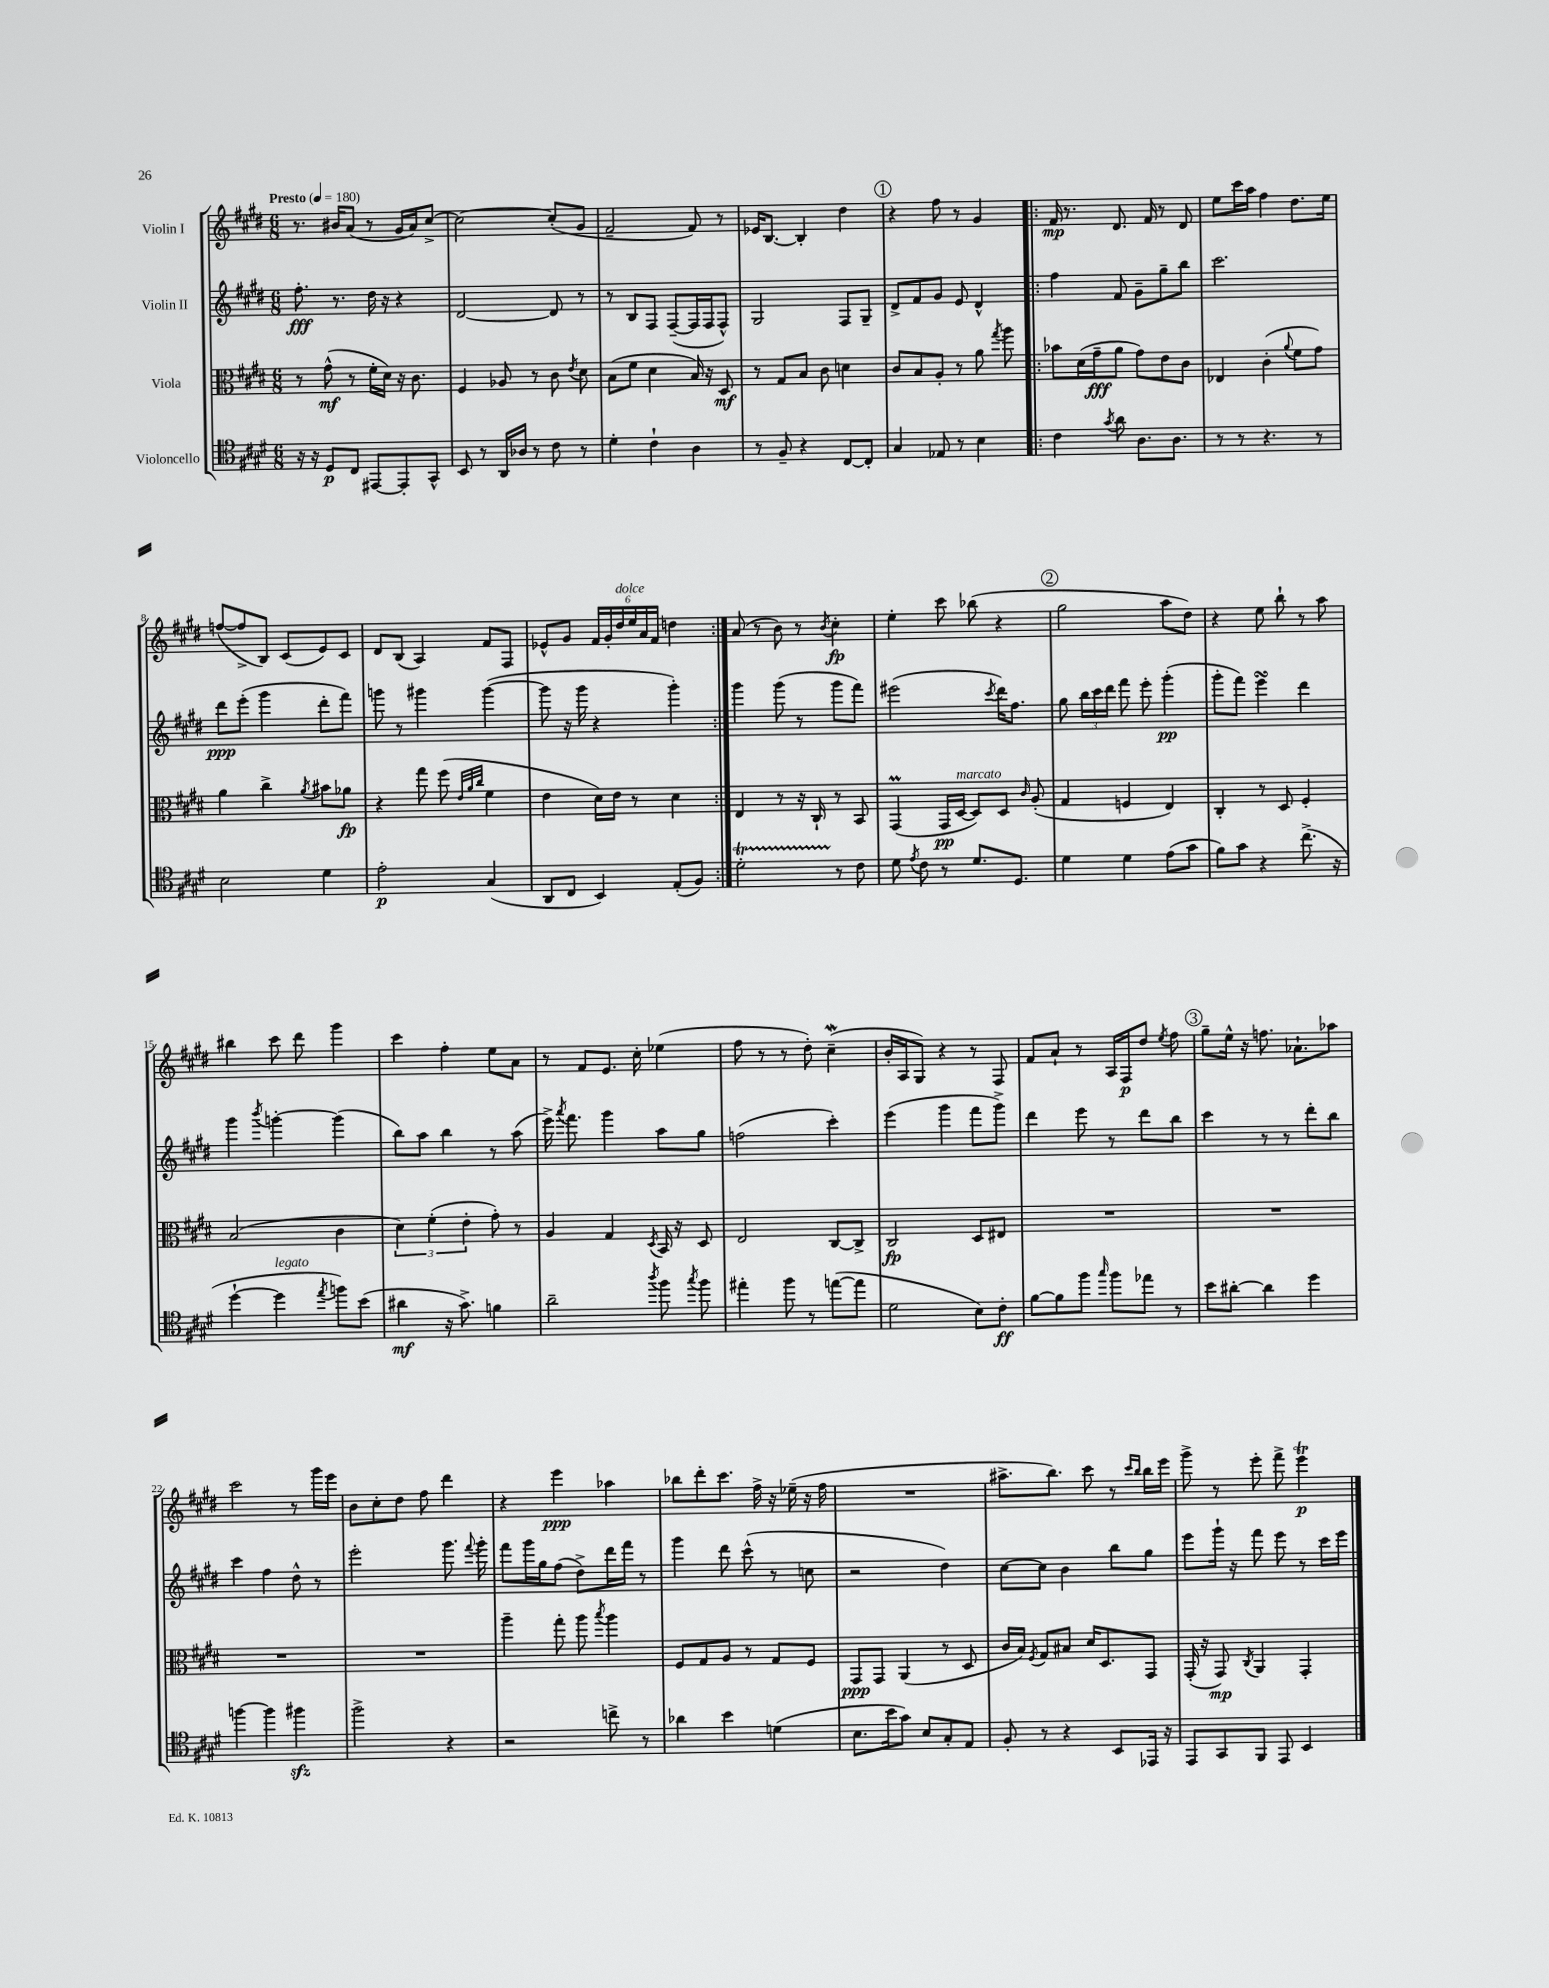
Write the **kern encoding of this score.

**kern	**dynam	**kern	**dynam	**kern	**dynam	**kern	**dynam
*part4	*part4	*part3	*part3	*part2	*part2	*part1	*part1
*staff4	*staff4	*staff3	*staff3	*staff2	*staff2	*staff1	*staff1
*I"Violoncello	*	*I"Viola	*	*I"Violin II	*	*I"Violin I	*
*clefC4	*	*clefC3	*	*clefG2	*	*clefG2	*
*k[f#c#g#d#]	*	*k[f#c#g#d#]	*	*k[f#c#g#d#]	*	*k[f#c#g#d#]	*
*M6/8	*	*M6/8	*	*M6/8	*	*M6/8	*
*MM180	*	*MM180	*	*MM180	*	*MM180	*
=1	=1	=1	=1	=1	=1	=1	=1
!	!	!	!	!	!	!LO:TX:a:B:t=Presto	!
16r	.	8r	.	8.ff#'\	fff	8.r	.
16r	.	.	.	.	.	.	.
8D#/L	p	(8g#^^\	mf	.	.	.	.
.	.	.	.	8.r	.	16b#X/KL	.
8C#/J	.	8r	.	.	.	(8a/J	.
[8EE#X/L	.	16f#'\LL	.	16dd#\	.	8r	.
.	.	16d#\JJ)	.	16r	.	.	.
8EE#'/]	.	16r	.	4r	.	16g#/LL	.
.	.	8.c#\	.	.	.	16a/J)	.
8GG#^^/J	.	.	.	.	.	[8cc#^/J	.
=2	=2	=2	=2	=2	=2	=2	=2
8BB/	.	4F#/	.	[2d#/	.	2cc#\_	.
8r	.	.	.	.	.	.	.
16AA/LL	.	8A-X/	.	.	.	.	.
16A-X/JJ	.	.	.	.	.	.	.
8r	.	8r	.	.	.	.	.
8c#\	.	8c#\	.	8d#/]	.	(8cc#'/L]	.
.	.	8qe/	.	.	.	.	.
8r	.	8d#\	.	8r	.	8g#/J	.
=3	=3	=3	=3	=3	=3	=3	=3
4d#'\	.	(8B\L	.	8r	.	2f#~/	.
.	.	8f#\J	.	8B/L	.	.	.
4c#`\	.	4d#\	.	8F#/J	.	.	.
.	.	.	.	([8F#~/L	.	.	.
4A\	.	16B/)	.	16F#/L]	.	8f#/)	.
.	.	16r	.	16F#/J	.	.	.
.	.	8D#/	mf	8F#^^/J)	.	8r	.
=4	=4	=4	=4	=4	=4	=4	=4
8r	.	8r	.	2G#/	.	16e-X/KL	.
.	.	.	.	.	.	[8.B/J	.
8F#~/	.	8G#/L	.	.	.	.	.
4r	.	8B/J	.	.	.	4B'/]	.
.	.	8c#\	.	.	.	.	.
[8C#/L	.	4dn\	.	8F#/L	.	4dd#\	.
8C#'/J]	.	.	.	8G#~/J	.	.	.
!!LO:REH:place=s1:t=1
=5	=5	=5	=5	=5	=5	=5	=5
4G#/	.	8c#/L	.	8d#^/L	.	4r	.
.	.	8B/	.	8f#/	.	.	.
8E-X/	.	8A'/J	.	8g#/J	.	8ff#\	.
8r	.	8r	.	8e/	.	8r	.
4B\	.	8a\	.	4d#^^/	.	4g#/	.
.	.	8qgg#/	.	.	.	.	.
.	.	8aa\	.	.	.	.	.
=6!|:	=6!|:	=6!|:	=6!|:	=6!|:	=6!|:	=6!|:	=6!|:
4c#\	.	8b-X\L	.	4ff#\	.	16f#/	mp
.	.	.	.	.	.	8.r	.
.	.	(16d#\L	.	.	.	.	.
.	.	16g#~\J	fff	.	.	.	.
8qg#/	.	.	.	.	.	.	.
8a\	.	8a\J	.	8f#/	.	8.d#/	.
8.A\L	.	8g#\L)	.	8g#~\L	.	.	.
.	.	.	.	.	.	16f#/	.
.	.	8e\	.	8gg#~\	.	8r	.
8.A\J	.	.	.	.	.	.	.
.	.	8c#\J	.	8bb\J	.	8d#/	.
=7	=7	=7	=7	=7	=7	=7	=7
8r	.	4E-X/	.	2.ccc#\	.	8ee\L	.
8r	.	.	.	.	.	16ccc#\L	.
.	.	.	.	.	.	16aa\JJ	.
4.r	.	(4c#'\	.	.	.	4ff#\	.
.	.	8qqa/	.	.	.	.	.
.	.	8f#\L	.	.	.	8.dd#\L	.
8r	.	8g#\J)	.	.	.	.	.
.	.	.	.	.	.	16ee\Jk	.
!!LO:LB:g=z
=8	=8	=8	=8	=8	=8	=8	=8
2B\	.	4a\	.	8ddd#\L	ppp	([8ffn/L	.
.	.	.	.	(8eee'\J	.	8ff^/]	.
.	.	4cc#^\	.	4ggg#\	.	8B/J)	.
.	.	.	.	.	.	(8c#/L	.
.	.	8qa/	.	.	.	.	.
4d#\	.	8b#X\L	.	8ddd#'\L	.	8e/)	.
.	.	8a-X\J	fp	8fff#\J)	.	8c#/J	.
=9	=9	=9	=9	=9	=9	=9	=9
2e'\	p	4r	.	8gggn\	.	8d#/L	.
.	.	.	.	8r	.	(8B/J	.
.	.	8gg#\	.	4ggg#X\	.	4A/)	.
.	.	(8ff#\	.	.	.	.	.
.	.	32qqe/LLL	.	.	.	.	.
.	.	32qqa/	.	.	.	.	.
.	.	32qqcc#/JJJ	.	.	.	.	.
(4G#/	.	4f#\	.	([4ggg#\	.	8f#/L	.
.	.	.	.	.	.	8F#/J	.
=10	=10	=10	=10	=10	=10	=10	=10
8AA/L	.	4e\	.	8ggg#\]	.	8e-X^^/L	.
8C#/J	.	.	.	16r	.	8g#/J	.
.	.	.	.	16ggg#\	.	.	.
4BB/)	.	16d#\LL)	.	4r	.	24f#/LL	.
.	.	.	.	.	.	24g#'/	.
.	.	16e\JJ	.	.	.	.	.
!	!	!	!	!	!	!LO:TX:a:i:t=dolce	!
.	.	.	.	.	.	24dd#/	.
.	.	8r	.	.	.	24ee/	.
.	.	.	.	.	.	24a/	.
.	.	.	.	.	.	24f#/JJ	.
(8E'/L	.	4d#\	.	4ggg#'\)	.	4ddn\	.
8F#/J)	.	.	.	.	.	.	.
=11:|!	=11:|!	=11:|!	=11:|!	=11:|!	=11:|!	=11:|!	=11:|!
2d#t'\	.	4E/	.	4ggg#\	.	(8a/	.
.	.	.	.	.	.	8r	.
.	.	8r	.	(8ggg#\	.	8b\)	.
.	.	16r	.	8r	.	8r	.
.	.	16C#`/	.	.	.	.	.
.	.	.	.	.	.	8qb/	.
8r	.	8r	.	8ggg#\L	.	4cc#'\	fp
8c#\	.	8BB/	.	8fff#\J)	.	.	.
=12	=12	=12	=12	=12	=12	=12	=12
8d#\	.	(4GG#m/	.	(2eee#X\	.	4ee'\	.
8qe/	.	.	.	.	.	.	.
8c#\	.	.	.	.	.	.	.
8r	.	16GG#/LL	pp	.	.	8ccc#\	.
!	!	!LO:TX:a:i:t=marcato	!	!	!	!	!
.	.	[16D#/JJ	.	.	.	.	.
8.d#/L	.	8D#/L])	.	.	.	(8bb-X\	.
.	.	.	.	8qccc#/	.	.	.
.	.	8D#/J	.	16ddd#\KL)	.	4r	.
8.D#/J	.	.	.	8.ff#\J	.	.	.
.	.	16qqc#/	.	.	.	.	.
.	.	(8A'/	.	.	.	.	.
!!LO:REH:place=s1:t=2
=13	=13	=13	=13	=13	=13	=13	=13
4d#\	.	4G#/	.	8gg#\	.	2gg#\	.
.	.	.	.	24bb\LL	.	.	.
.	.	.	.	24ccc#\	.	.	.
.	.	.	.	24ddd#\JJ	.	.	.
4d#\	.	4Fn/	.	8fff#\	.	.	.
.	.	.	.	8eee'\	.	.	.
(8e\L	.	4E/)	.	(4ggg#'\	pp	8aa\L	.
8g#\J	.	.	.	.	.	8dd#\J)	.
=14	=14	=14	=14	=14	=14	=14	=14
8f#\L)	.	4C#'/	.	8ggg#'\L	.	4r	.
8g#\J	.	.	.	8fff#\J)	.	.	.
4r	.	8r	.	4eeesSSs\	.	8ee\	.
.	.	8D#/	.	.	.	8bb`\	.
(8.cc#^\	.	4F#'/	.	4ddd#\	.	8r	.
.	.	.	.	.	.	8aa\	.
16r	.	.	.	.	.	.	.
!!LO:LB:g=z
=15	=15	=15	=15	=15	=15	=15	=15
[4dd#`\	.	(2B/	.	4ggg#\	.	4bb#X\	.
.	.	.	.	8qbbb/	.	.	.
!LO:TX:a:i:t=legato	!	!	!	!	!	!	!
4dd#\]	.	.	.	[4gggn'\	.	8ccc#\	.
.	.	.	.	.	.	8ddd#\	.
8qee/	.	.	.	.	.	.	.
8ffn\L)	.	4c#\	.	(4ggg\]	.	4ggg#\	.
(8b\J	.	.	.	.	.	.	.
=16	=16	=16	=16	=16	=16	=16	=16
4a#X\	mf	6d#\)	.	8bb\L)	.	4ccc#\	.
.	.	.	.	8aa\J	.	.	.
.	.	(6f#'\	.	.	.	.	.
16r	.	.	.	4bb\	.	4ff#'\	.
8.g#^\)	.	.	.	.	.	.	.
.	.	6e'\	.	.	.	.	.
4fn\	.	8g#'\)	.	8r	.	8ee\L	.
.	.	8r	.	(8aa\	.	8a\J	.
=17	=17	=17	=17	=17	=17	=17	=17
2a~\	.	4A/	.	16eee^\)	.	8r	.
.	.	.	.	8qaaa/	.	.	.
.	.	.	.	8.fff#\	.	.	.
.	.	.	.	.	.	8f#/L	.
.	.	4G#/	.	4ggg#\	.	8.e/J	.
.	.	.	.	.	.	16cc#'\	.
8qaa/	.	8qD#/	.	.	.	.	.
8ff#\	.	16BB/	.	8aa\L	.	(4ee-X\	.
.	.	16r	.	.	.	.	.
8qgg#/	.	.	.	.	.	.	.
8ff#\	.	8D#/	.	8gg#\J	.	.	.
=18	=18	=18	=18	=18	=18	=18	=18
4ee#X'\	.	2E/	.	(2ffn\	.	8ff#\	.
.	.	.	.	.	.	8r	.
8ff#\	.	.	.	.	.	8r	.
8r	.	.	.	.	.	8dd#'\)	.
([8een\L	.	[8C#/L	.	4ccc#'\)	.	(4cc#W~\	.
8ee\J]	.	8C#^/J]	.	.	.	.	.
=19	=19	=19	=19	=19	=19	=19	=19
2d#\	.	2C#/	fp	(4eee\	.	16b'/LL	.
.	.	.	.	.	.	16A/J	.
.	.	.	.	.	.	8G#/J)	.
.	.	.	.	4ggg#\	.	4r	.
8B\L)	.	8D#/L	.	8fff#\L	.	8r	.
8c#'\J	ff	8E#X/J	.	8ggg#^\J)	.	8F#/	.
=20	=20	=20	=20	=20	=20	=20	=20
[8f#\L	.	2.r	.	4ddd#\	.	8f#/L	.
8f#\]	.	.	.	.	.	8a`/J	.
8ff#\J	.	.	.	8eee\	.	8r	.
16qqgg#/	.	.	.	.	.	.	.
8ff#\L	.	.	.	8r	.	16A/LL	.
.	.	.	.	.	.	16F#/J	p
8ee-X\J	.	.	.	8ddd#\L	.	8dd#/J	.
.	.	.	.	.	.	8qee/	.
8r	.	.	.	8bb\J	.	8ff#\	.
!!LO:REH:place=s1:t=3
=21	=21	=21	=21	=21	=21	=21	=21
8b\L	.	2.r	.	4ccc#\	.	8gg#~\L	.
[8a#X'\J	.	.	.	.	.	16ee^^\Jk	.
.	.	.	.	.	.	16r	.
4a#\]	.	.	.	8r	.	8.ffn\	.
.	.	.	.	8r	.	.	.
.	.	.	.	.	.	8.a-X`\L	.
4dd#\	.	.	.	8ddd#'\L	.	.	.
.	.	.	.	8bb\J	.	8aa-X\J	.
!!LO:LB:g=z
=22	=22	=22	=22	=22	=22	=22	=22
[4ffn\	.	2.r	.	4ccc#\	.	2ccc#\	.
4ff\]	.	.	.	4ff#\	.	.	.
4ff#Xzz\	.	.	.	8dd#^^\	.	8r	.
.	.	.	.	8r	.	16ggg#\LL	.
.	.	.	.	.	.	16eee\JJ	.
=23	=23	=23	=23	=23	=23	=23	=23
2ff#^\	.	2.r	.	2eee'\	.	8b\L	.
.	.	.	.	.	.	8cc#'\	.
.	.	.	.	.	.	8dd#\J	.
.	.	.	.	.	.	8ff#\	.
4r	.	.	.	8.ggg#\	.	4ddd#\	.
.	.	.	.	8qqfff#/	.	.	.
.	.	.	.	16ggg#'\	.	.	.
=24	=24	=24	=24	=24	=24	=24	=24
2r	.	4aa~\	.	8fff#\L	.	4r	.
.	.	.	.	16ggg#\L	.	.	.
.	.	.	.	16gg#\J	.	.	.
.	.	8gg#'\	.	(8ff#\J	.	4eee\	ppp
.	.	8aa\	.	8dd#^\L)	.	.	.
.	.	8qbb/	.	.	.	.	.
8ccn^\	.	4aa\	.	16ddd#\L	.	4aa-X\	.
.	.	.	.	16fff#\JJ	.	.	.
8r	.	.	.	8r	.	.	.
=25	=25	=25	=25	=25	=25	=25	=25
4a-X\	.	8F#/L	.	4ggg#\	.	8bb-X\L	.
.	.	8G#/	.	.	.	8ddd#'\	.
4b\	.	8A/J	.	8ddd#\	.	8.ccc#\J	.
.	.	8r	.	(8ccc#^^\	.	.	.
.	.	.	.	.	.	16ff#^\	.
(4dn\	.	8G#/L	.	8r	.	16r	.
.	.	.	.	.	.	(16ee-X~\	.
.	.	8F#/J	.	8ccn\	.	16r	.
.	.	.	.	.	.	16ff#\	.
=26	=26	=26	=26	=26	=26	=26	=26
8.B\L	.	8GG#/L	ppp	2r	.	2.r	.
.	.	8GG#/J	.	.	.	.	.
16b\k	.	.	.	.	.	.	.
8g#\J)	.	(4AA/	.	.	.	.	.
8B/L	.	.	.	.	.	.	.
8G#'/	.	8r	.	4dd#\)	.	.	.
8E/J	.	8D#/	.	.	.	.	.
=27	=27	=27	=27	=27	=27	=27	=27
8F#'/	.	16c#/LL	.	[8cc#\L	.	8.aa#X^\L	.
.	.	16B/JJ)	.	.	.	.	.
.	.	8qF#/	.	.	.	.	.
8r	.	8G#/L	.	8cc#\J]	.	.	.
.	.	.	.	.	.	8.bb\J)	.
4r	.	8B#X/J	.	4b\	.	.	.
.	.	16d#/KL	.	.	.	8ccc#\	.
.	.	8.D#/	.	.	.	.	.
8BB/L	.	.	.	8bb\L	.	8r	.
.	.	.	.	.	.	16qqccc#/LL	.
.	.	.	.	.	.	16qqbb/JJ	.
16EE-X/Jk	.	8GG#/J	.	8gg#\J	.	16bb\LL	.
16r	.	.	.	.	.	16eee\JJ	.
=28	=28	=28	=28	=28	=28	=28	=28
8EE/L	.	(16GG#'/	.	8eee\L	.	8ggg#^\	.
.	.	16r	.	.	.	.	.
8GG#/	.	8GG#/)	mp	16ggg#`\Jk	.	8r	.
.	.	.	.	16r	.	.	.
.	.	8qC#/	.	.	.	.	.
8FF#/J	.	4AA/	.	8fff#\	.	8eee'\	.
8EE/	.	.	.	8eee\	.	8fff#^\	.
4BB/	.	4GG#'/	.	8r	.	4eeeT\	p
.	.	.	.	16ccc#\LL	.	.	.
.	.	.	.	16eee\JJ	.	.	.
==	==	==	==	==	==	==	==
*-	*-	*-	*-	*-	*-	*-	*-
